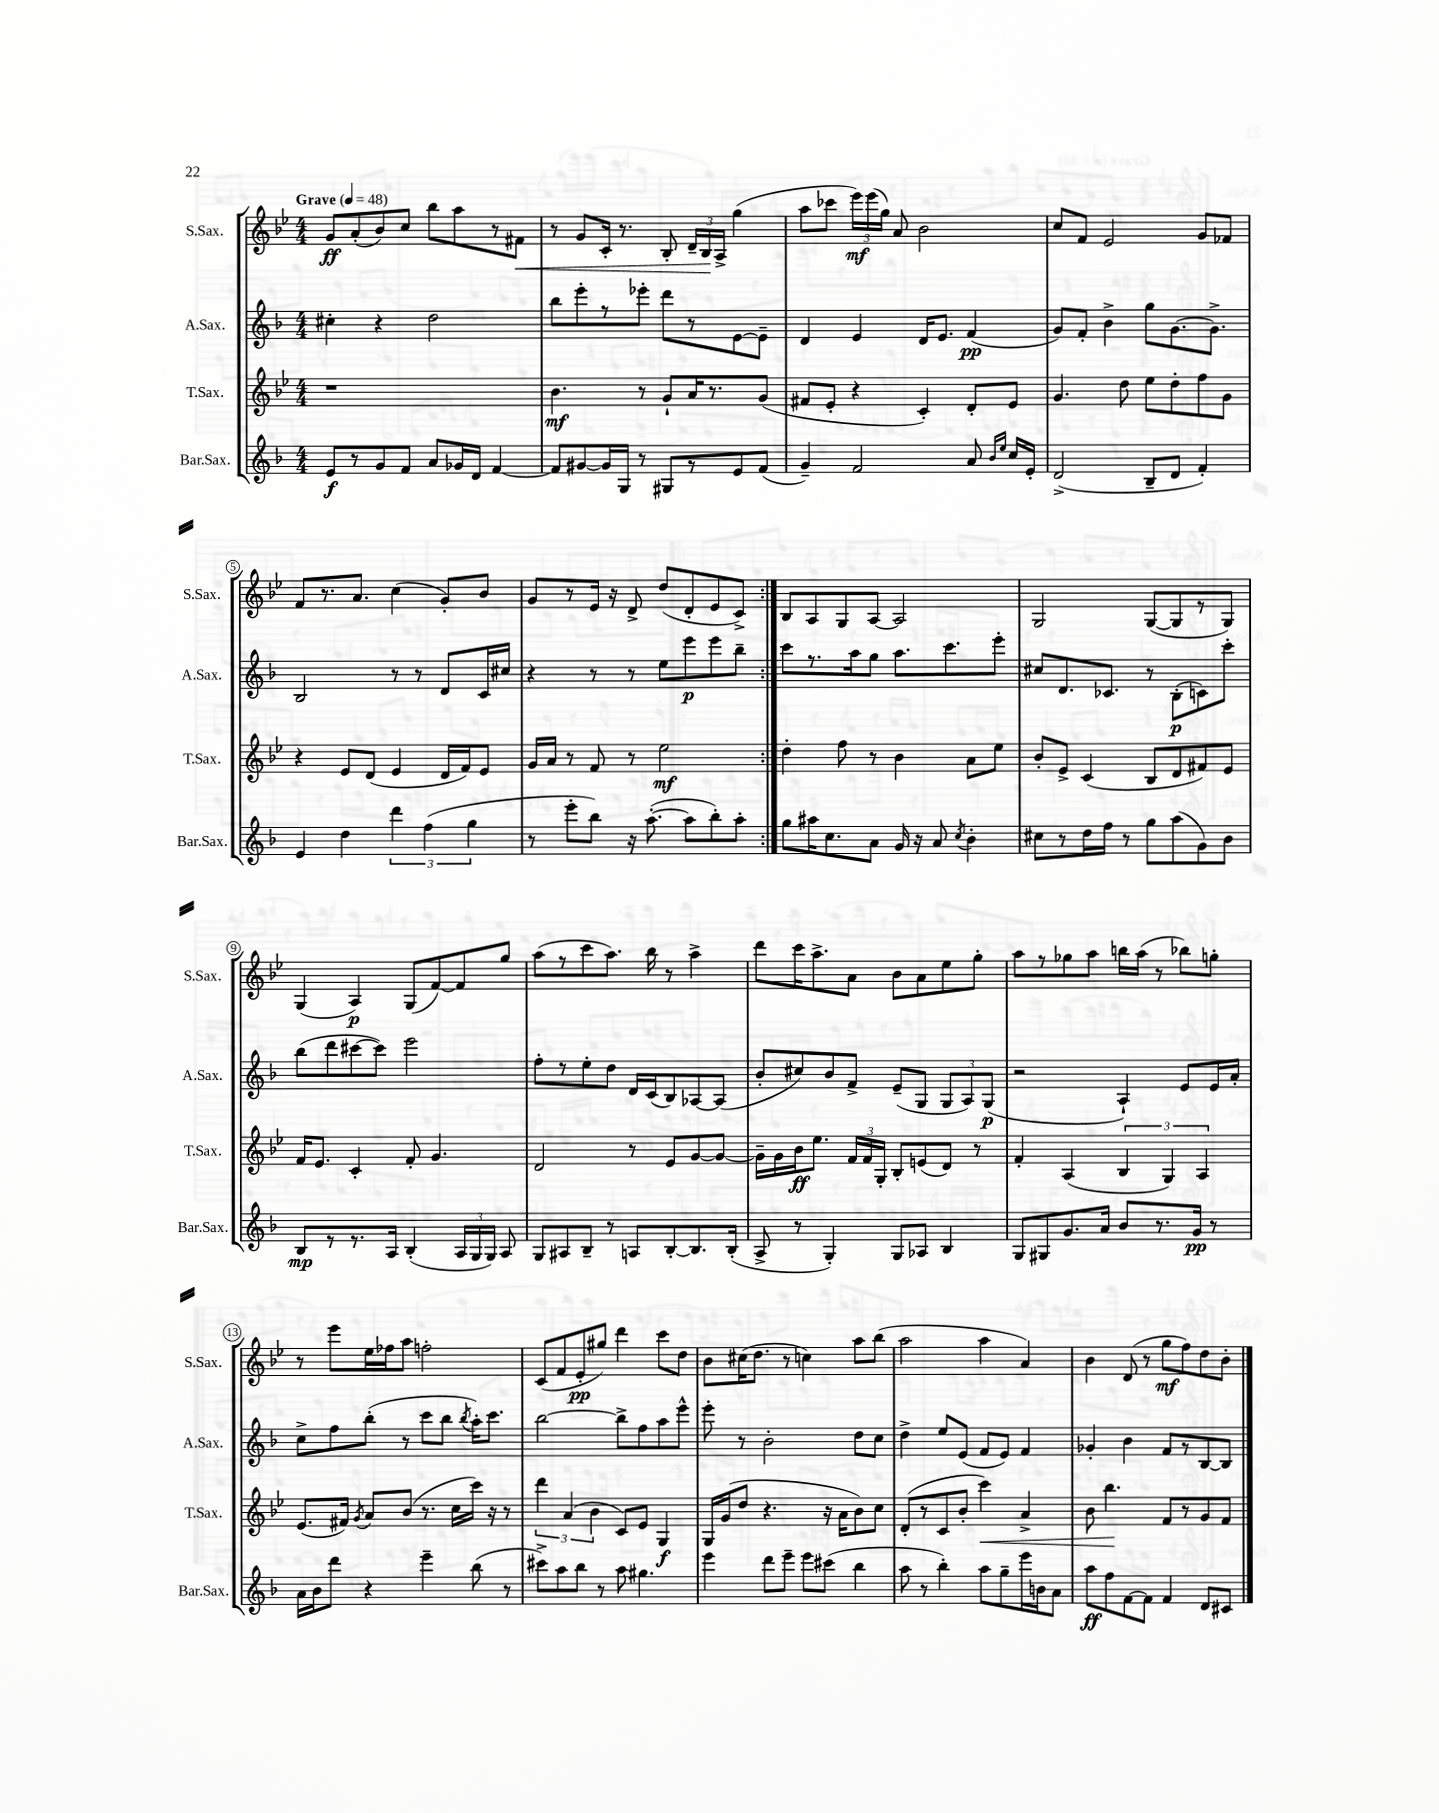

**kern	**dynam	**kern	**dynam	**kern	**dynam	**kern	**dynam
*part4	*part4	*part3	*part3	*part2	*part2	*part1	*part1
*staff4	*staff4	*staff3	*staff3	*staff2	*staff2	*staff1	*staff1
*I"Bar.Sax.	*	*I"T.Sax.	*	*I"A.Sax.	*	*I"S.Sax.	*
*I'Bar.Sax.	*	*I'T.Sax.	*	*I'A.Sax.	*	*I'S.Sax.	*
*clefG2	*	*clefG2	*	*clefG2	*	*clefG2	*
*k[b-]	*	*k[b-e-]	*	*k[b-]	*	*k[b-e-]	*
*M4/4	*	*M4/4	*	*M4/4	*	*M4/4	*
*MM48	*	*MM48	*	*MM48	*	*MM48	*
=1	=1	=1	=1	=1	=1	=1	=1
!	!	!	!	!	!	!LO:TX:a:B:t=Grave	!
8e/L	f	1r	.	4cc#X'\	.	8g/L	ff
8r	.	.	.	.	.	(8a'/	.
8g/	.	.	.	4r	.	8b-/)	.
8f/J	.	.	.	.	.	8cc/J	.
8a/L	.	.	.	2dd\	.	8bb-\L	.
16g-X/L	.	.	.	.	.	8aa\	.
16d/JJ	.	.	.	.	.	.	.
[4f/	.	.	.	.	.	8r	.
!	!	!	!	!	!	!	!LO:HP:b
.	.	.	.	.	.	8f#X\J	<
=2	=2	=2	=2	=2	=2	=2	=2
8f/L]	.	4.b-\	mf	8bb-\L	.	8r	.
[8g#X/	.	.	.	8eee'\	.	8g/L	.
16g#/L]	.	.	.	8r	.	16c'/Jk	.
16G/JJ	.	.	.	.	.	8.r	.
8r	.	8r	.	8eee-X'\J	.	.	.
8G#X/L	.	8g`/L	.	8ddd\L	.	8B-'/	.
8r	.	16a/K	.	8r	.	24d~/LL	.
.	.	.	.	.	.	24B-/	.
.	.	8.r	.	.	.	.	.
.	.	.	.	.	.	24A^/JJ	[
8e/	.	.	.	[8e\	.	(4gg\	.
(8f/J	.	(8g/J	.	8e~\J]	.	.	.
=3	=3	=3	=3	=3	=3	=3	=3
4g~/)	.	8f#X/L	.	4d/	.	8aa\L	.
.	.	8e-'/J	.	.	.	8ccc-X\J	.
2f/	.	4r	.	4e/	.	24eee-\LL)	mf
.	.	.	.	.	.	(24eee-\	.
.	.	.	.	.	.	24gg\JJ)	.
.	.	.	.	.	.	8a/	.
.	.	4c'/)	.	16d/KL	.	2b-\	.
.	.	.	.	8.e/J	.	.	.
8a/	.	8d'/L	.	(4f/	pp	.	.
16qqb-/LL	.	.	.	.	.	.	.
16qqee/JJ	.	.	.	.	.	.	.
16cc/LL	.	8e-/J	.	.	.	.	.
16e'/JJ	.	.	.	.	.	.	.
=4	=4	=4	=4	=4	=4	=4	=4
(2d^/	.	4.g/	.	8g/L)	.	8cc/L	.
.	.	.	.	8f'/J	.	8f/J	.
.	.	.	.	4b-^\	.	2e-/	.
.	.	8dd\	.	.	.	.	.
8B-~/L	.	8ee-\L	.	8gg\L	.	.	.
8d/J	.	8dd'\	.	[8.g\	.	.	.
4f'/)	.	8ff\	.	.	.	8g/L	.
.	.	.	.	8.g^\J]	.	.	.
.	.	8g\J	.	.	.	8f-X/J	.
!!LO:LB:g=z
=5	=5	=5	=5	=5	=5	=5	=5
4e/	.	4r	.	2B-/	.	8f/L	.
.	.	.	.	.	.	8.r	.
4dd\	.	8e-/L	.	.	.	.	.
.	.	.	.	.	.	8.a/J	.
.	.	(8d/J	.	.	.	.	.
6ddd\	.	4e-/	.	8r	.	(4cc\	.
.	.	.	.	8r	.	.	.
(6ff\	.	.	.	.	.	.	.
.	.	16d/LL	.	8d/L	.	8g'/L)	.
.	.	16f/J)	.	.	.	.	.
6gg\	.	.	.	.	.	.	.
.	.	8e-/J	.	16c/L	.	8b-/J	.
.	.	.	.	16cc#X/JJ	.	.	.
=6	=6	=6	=6	=6	=6	=6	=6
8r	.	16g/LL	.	4r	.	8g/L	.
.	.	16a/JJ	.	.	.	.	.
8eee'\L	.	8r	.	.	.	8r	.
8bb-\J)	.	8f/	.	8r	.	16e-/Jk	.
.	.	.	.	.	.	16r	.
16r	.	8r	.	8r	.	8d^/	.
([8.aa'\	.	.	.	.	.	.	.
.	.	2ee-\	mf	8ee\L	.	(8dd/L	.
8aa\L]	.	.	.	8eee\	p	8d'/	.
8bb-'\)	.	.	.	8eee\	.	8e-/	.
8aa'\J	.	.	.	8bb-~\J	.	8c^/J)	.
=7:|!	=7:|!	=7:|!	=7:|!	=7:|!	=7:|!	=7:|!	=7:|!
8gg\L	.	4dd'\	.	8ccc\L	.	8B-/L	.
16aa#X\K	.	.	.	8.r	.	8A/	.
8.cc\	.	.	.	.	.	.	.
.	.	8ff\	.	.	.	8G/	.
.	.	.	.	16aa\k	.	.	.
8a\J	.	8r	.	8gg\J	.	[8A/J	.
16g/	.	4b-\	.	8.aa\L	.	2A/]	.
16r	.	.	.	.	.	.	.
8a/	.	.	.	.	.	.	.
.	.	.	.	8.ccc\	.	.	.
8qcc/	.	.	.	.	.	.	.
4b-'\	.	8a\L	.	.	.	.	.
.	.	8ee-\J	.	8eee'\J	.	.	.
=8	=8	=8	=8	=8	=8	=8	=8
8cc#X\L	.	8b-'/L	.	8cc#X/L	.	2G/	.
8r	.	8e-^/J	.	8.d/	.	.	.
16dd\L	.	(4c/	.	.	.	.	.
16ff\JJ	.	.	.	8.c-X/J	.	.	.
8r	.	.	.	.	.	.	.
8gg\L	.	8B-/L	.	8r	.	([8G/L	.
(8aa\	.	8d/	.	(8B-'\L	p	8G/]	.
8g\)	.	8f#X/)	.	8cn\)	.	8r	.
8b-\J	.	8e-/J	.	8ccc'\J	.	8G/J)	.
!!LO:LB:g=z
=9	=9	=9	=9	=9	=9	=9	=9
8B-/L	mp	16f/KL	.	(8bb-\L	.	(4G/	.
.	.	8.e-/J	.	.	.	.	.
8r	.	.	.	8ddd\	.	.	.
8.r	.	4c'/	.	[8ccc#X\	.	4A/)	p
.	.	.	.	8ccc#\J])	.	.	.
16A/Jk	.	.	.	.	.	.	.
(4B-'/	.	8f'/	.	2eee\	.	(8G/L	.
.	.	4.g/	.	.	.	[8f/)	.
24A/LL	.	.	.	.	.	8f/]	.
24G/	.	.	.	.	.	.	.
24G/JJ)	.	.	.	.	.	.	.
8A/	.	.	.	.	.	8gg/J	.
=10	=10	=10	=10	=10	=10	=10	=10
8G/L	.	2d/	.	8ff'\L	.	(8aa\L	.
8A#X/	.	.	.	8r	.	8r	.
8B-~/J	.	.	.	8ee'\	.	8ccc\	.
8r	.	.	.	8dd\J	.	8.aa\J)	.
8An/L	.	8r	.	16d/LL	.	.	.
.	.	.	.	(16c/J	.	16bb-\	.
[8B-'/	.	8e-/L	.	8B-/)	.	8r	.
8.B-/]	.	[8g/	.	[8A-X/	.	4aa^\	.
.	.	8g/J_	.	(8A-/J]	.	.	.
(16B-'/Jk	.	.	.	.	.	.	.
=11	=11	=11	=11	=11	=11	=11	=11
8A^/	.	16g~\LL]	.	8b-'/L	.	8ddd\L	.
.	.	16g\	.	.	.	.	.
8r	.	16b-\J	ff	8cc#X/)	.	16ccc\K	.
.	.	8.ee-\J	.	.	.	8.aa^\	.
4G'/)	.	.	.	8b-/	.	.	.
.	.	24f/LL	.	8f^/J	.	8a\J	.
.	.	24f/	.	.	.	.	.
.	.	24G'/JJ	.	.	.	.	.
8G/L	.	8B-'/L	.	(8e~/L	.	8b-\L	.
8A-X/J	.	(8en/	.	8G/J	.	8a\	.
4B-/	.	8d/J)	.	12G/L	.	8ee-\	.
.	.	.	.	12A/)	.	.	.
.	.	8r	.	.	.	8gg'\J	.
.	.	.	.	(12G/J	p	.	.
=12	=12	=12	=12	=12	=12	=12	=12
8G/L	.	4f'/	.	2r	.	8aa\L	.
8G#X/	.	.	.	.	.	8r	.
8.g/	.	(4A/	.	.	.	8gg-X\	.
.	.	.	.	.	.	8aa\J	.
16a/Jk	.	.	.	.	.	.	.
8b-/L	.	6B-/	.	4A`/)	.	16bbn\LL	.
.	.	.	.	.	.	(16aa\JJ	.
8.r	.	.	.	.	.	8r	.
.	.	6G/)	.	.	.	.	.
.	.	.	.	8e/L	.	8bb-X\L)	.
16g/Jk	pp	.	.	.	.	.	.
.	.	6A/	.	.	.	.	.
8r	.	.	.	16e/L	.	8ggn'\J	.
.	.	.	.	16a'/JJ	.	.	.
!!LO:LB:g=z
=13	=13	=13	=13	=13	=13	=13	=13
16a\LL	.	(8.e-/L	.	8cc^\L	.	8r	.
16b-\J	.	.	.	.	.	.	.
8ddd\J	.	.	.	8ff\	.	8eee-\L	.
.	.	16f#X/Jk)	.	.	.	.	.
.	.	8qg/	.	.	.	.	.
4r	.	8a/L	.	(8bb-'\J	.	16ee-\L	.
.	.	.	.	.	.	16ff-X\J	.
.	.	(8b-/J	.	8r	.	8aa\J	.
4eee~\	.	8.r	.	8ccc\L	.	2ffn'\	.
.	.	.	.	8bb-\J	.	.	.
.	.	16cc\LL	.	.	.	.	.
.	.	.	.	8qbb-/	.	.	.
(8bb-\	.	16ccc\JJ)	.	16aa'\KL)	.	.	.
.	.	16r	.	8.ccc\J	.	.	.
8r	.	8r	.	.	.	.	.
=14	=14	=14	=14	=14	=14	=14	=14
8ccc#X^\L)	.	6ddd\	.	[2bb-\	.	(8c/L	.
8aa\	.	.	.	.	.	8f/	.
.	.	(6a/	.	.	.	.	.
8bb-\J	.	.	.	.	.	8e-'/	pp
.	.	6b-\	.	.	.	.	.
8r	.	.	.	.	.	8gg#X/J)	.
8aa\	.	8c/L)	.	8bb-^\L]	.	4ddd\	.
4.gg#X\	.	8e-/J	.	8ff\	.	.	.
.	.	4G/	f	8aa\	.	8ccc\L	.
.	.	.	.	8eee^^\J	.	8dd\J	.
=15	=15	=15	=15	=15	=15	=15	=15
4eee\	.	16G/LL	.	8eee'\	.	8b-\L	.
.	.	(16g/J	.	.	.	.	.
.	.	8dd/J	.	8r	.	(16cc#X\K	.
.	.	.	.	.	.	8.dd\J	.
8ddd\L	.	4.r	.	2b-'\	.	.	.
8eee~\J	.	.	.	.	.	8r	.
8eee\L	.	.	.	.	.	4ccn\)	.
(8ccc#X\J	.	16r	.	.	.	.	.
.	.	16a\KL	.	.	.	.	.
4bb-\	.	8b-\)	.	8dd\L	.	8aa\L	.
.	.	8cc\J	.	8cc\J	.	(8bb-\J	.
=16	=16	=16	=16	=16	=16	=16	=16
8aa\	.	(8d'/L	.	4dd^\	.	2aa\	.
8r	.	8r	.	.	.	.	.
4bb-'\)	.	8c/	.	8ee/L	.	.	.
.	.	8b-'/J	.	(8e/J	.	.	.
!	!	!	!LO:HP:b	!	!	!	!
8aa\L	.	4ccc\)	<	8f/L	.	4aa\	.
8gg~\	.	.	.	8e/J)	.	.	.
16eee\L	.	4a^/	.	4f/	.	4a/)	.
16bn\J	.	.	.	.	.	.	.
8a\J	.	.	.	.	.	.	.
=17	=17	=17	=17	=17	=17	=17	=17
8aa\L	ff	8b-\	.	4g-X'/	.	4b-\	.
8ff\	.	4.bb-\	.	.	.	.	.
[8f\	.	.	.	4b-\	.	(8d/	.
8f\J]	.	.	.	.	.	8r	.
4f/	.	8f/L	[	8f/L	.	8gg\L	mf
.	.	8r	.	8r	.	8ff\)	.
8d/L	.	8g/	.	[8B-/	.	8dd\	.
8c#X/J	.	8f/J	.	8B-/J]	.	8b-'\J	.
==	==	==	==	==	==	==	==
*-	*-	*-	*-	*-	*-	*-	*-
